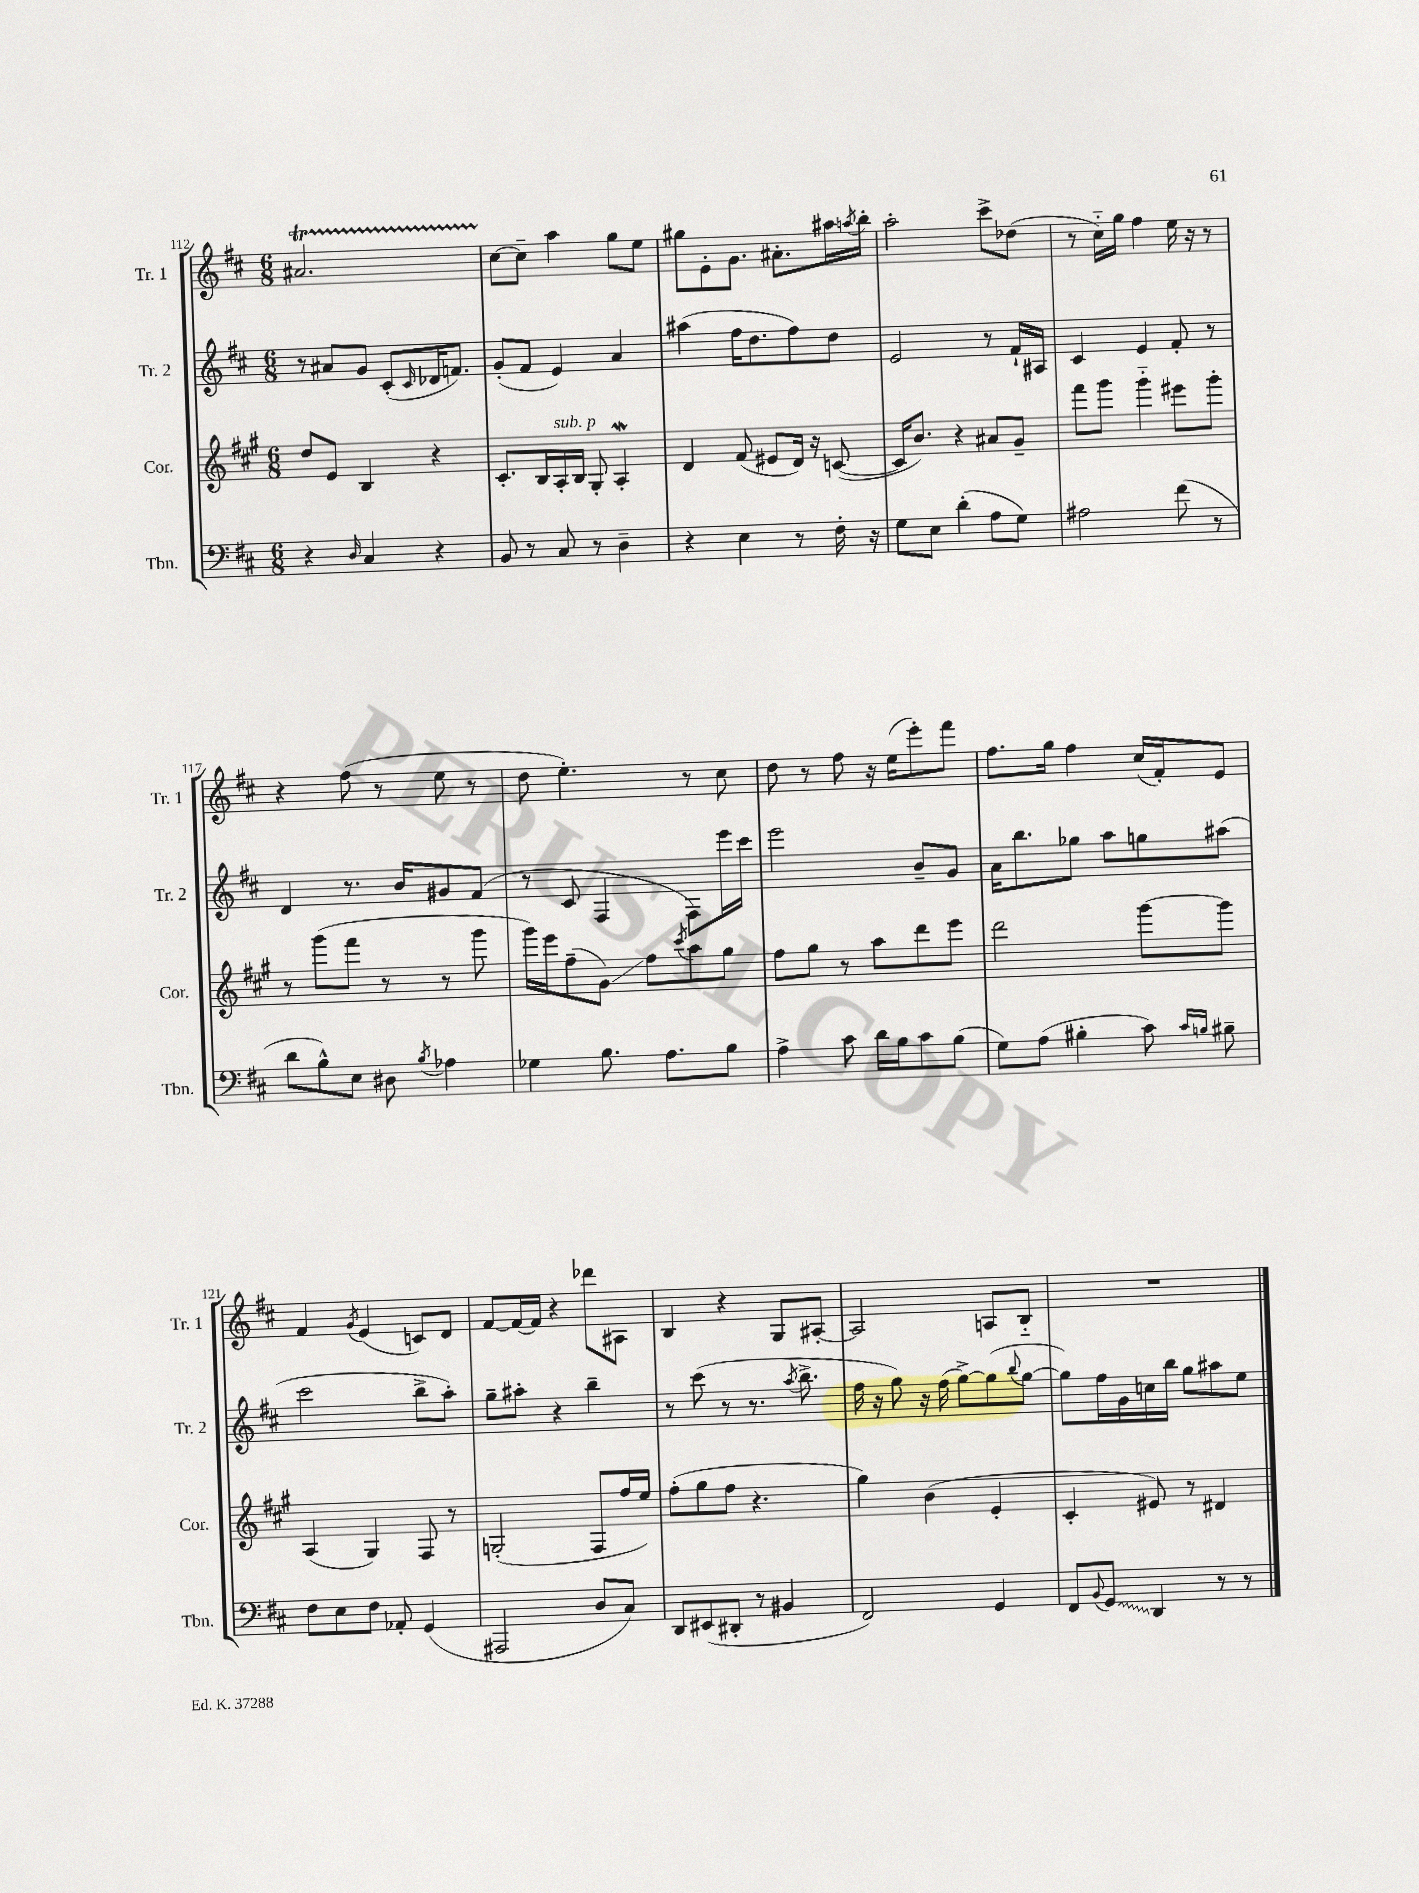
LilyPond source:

<<
\new StaffGroup <<
\new Staff = "s0" \with { instrumentName = "Tr. 1" shortInstrumentName = "Tr. 1" } {
    \clef treble \key d \major \numericTimeSignature \time 6/8
    ais'2.\startTrillSpan |
    cis''8~\stopTrillSpan cis''8-- a''4 g''8 e''8 |
    gis''8 e'8-. g'8. ais'8.-. ais''16 \acciaccatura { a''8 } b''16-. |
    a''2-. cis'''8-> des''8( |
    r8 cis''16-_) g''16 fis''4 e''16 r16 r8 |
    r4 fis''8( r8 e''8 r8 |
    d''8 e''4.-.) r8 cis''8 |
    d''8 r8 fis''8 r16 e''16( e'''8-.) fis'''8 |
    fis''8. g''16 fis''4 cis''16( fis'16-.) e'8 |
    fis'4 \acciaccatura { g'8 } e'4( c'8) d'8 |
    fis'8~ fis'16~ fis'16 r4 des'''8 ais8 |
    b4 r4 g8 ais8~-. |
    ais2 a8 b8-_ |
    R2. \bar "|." |
}
\new Staff = "s1" \with { instrumentName = "Tr. 2" shortInstrumentName = "Tr. 2" } {
    \clef treble \key d \major \numericTimeSignature \time 6/8
    r8 ais'8 g'8 cis'8-.( \grace { cis'16 } des'16 f'8.) |
    g'8-.( fis'8 e'4) a'4 |
    ais''4( fis''16 d''8. fis''8) d''8 |
    e'2 r8 fis'16-! ais16 |
    cis'4 e'4 fis'8-. r8 |
    d'4 r8. b'16 gis'8 fis'8( |
    r8 cis'8 fis4 fis8) e'''16 cis'''16 |
    e'''2 b'8-- g'8 |
    a'16 b''8. ges''8 a''8 g''8 ais''8( |
    cis'''2 b''8-> a''8-.) |
    g''8-- ais''8-. r4 b''4-- |
    r8 cis'''8( r8 r8. \acciaccatura { a''8 } b''8.-> |
    fis''16 r16 g''8) r16 fis''16( g''8~->) g''8( \appoggiatura { b''8 } g''8~ |
    g''8) fis''16 g'16 c''16 b''16 g''8 ais''8 e''8 \bar "|." |
}
\new Staff = "s2" \with { instrumentName = "Cor." shortInstrumentName = "Cor." } {
    \clef treble \key a \major \numericTimeSignature \time 6/8
    d''8 e'8 b4 r4 |
    cis'8.-. b16 a16-.^\markup { \italic "sub. p" } b16 gis8-. a4-.\mordent |
    d'4 fis'8( eis'8 d'16) r16 c'8~( |
    c'16 b'8.) r4 ais'8 gis'8-- |
    fis'''8 gis'''8 gis'''4-_ eis'''8 gis'''8-. |
    r8 gis'''8( fis'''8 r8 r8 gis'''8 |
    gis'''16) e'''16 fis''8--( gis'8\glissando) fis''8 \acciaccatura { cis'''8 } a''8 gis''8 |
    fis''8 gis''8 r8 a''8 d'''8 e'''8 |
    d'''2 gis'''8~ gis'''8 |
    a4( gis4) fis8 r8 |
    g2-.( fis8 fis''16 e''16) |
    fis''8-.( gis''8 fis''8 r4. |
    gis''4) b'4( e'4-. |
    cis'4-. eis'8) r8 dis'4 \bar "|." |
}
\new Staff = "s3" \with { instrumentName = "Tbn." shortInstrumentName = "Tbn." } {
    \clef bass \key d \major \numericTimeSignature \time 6/8
    r4 \grace { d16 } cis4 r4 |
    b,8 r8 cis8 r8 d4-- |
    r4 e4 r8 fis16-. r16 |
    g8 e8 d'4-.( a8 g8) |
    ais2 fis'8( r8 |
    d'8 b8-^) e8 dis8 \acciaccatura { b8 } aes4 |
    ges4 b8. a8. b8 |
    a4-> cis'8 d'16 b16 cis'8 b8( |
    g8) a8( bis4-. cis'8) \grace { cis'16 b16 } bis8-- |
    fis8 e8 fis8 aes,8-. g,4( |
    ais,,2 d8 cis8) |
    d,8 eis,8( dis,8-. r8 bis,4 |
    fis,2) g,4 |
    fis,8 \appoggiatura { b,8 } \once \override Glissando.style = #'zigzag g,8\glissando d,4 r8 r8 \bar "|." |
}
>>
>>
\layout { \context { \Score currentBarNumber = #112 } }
